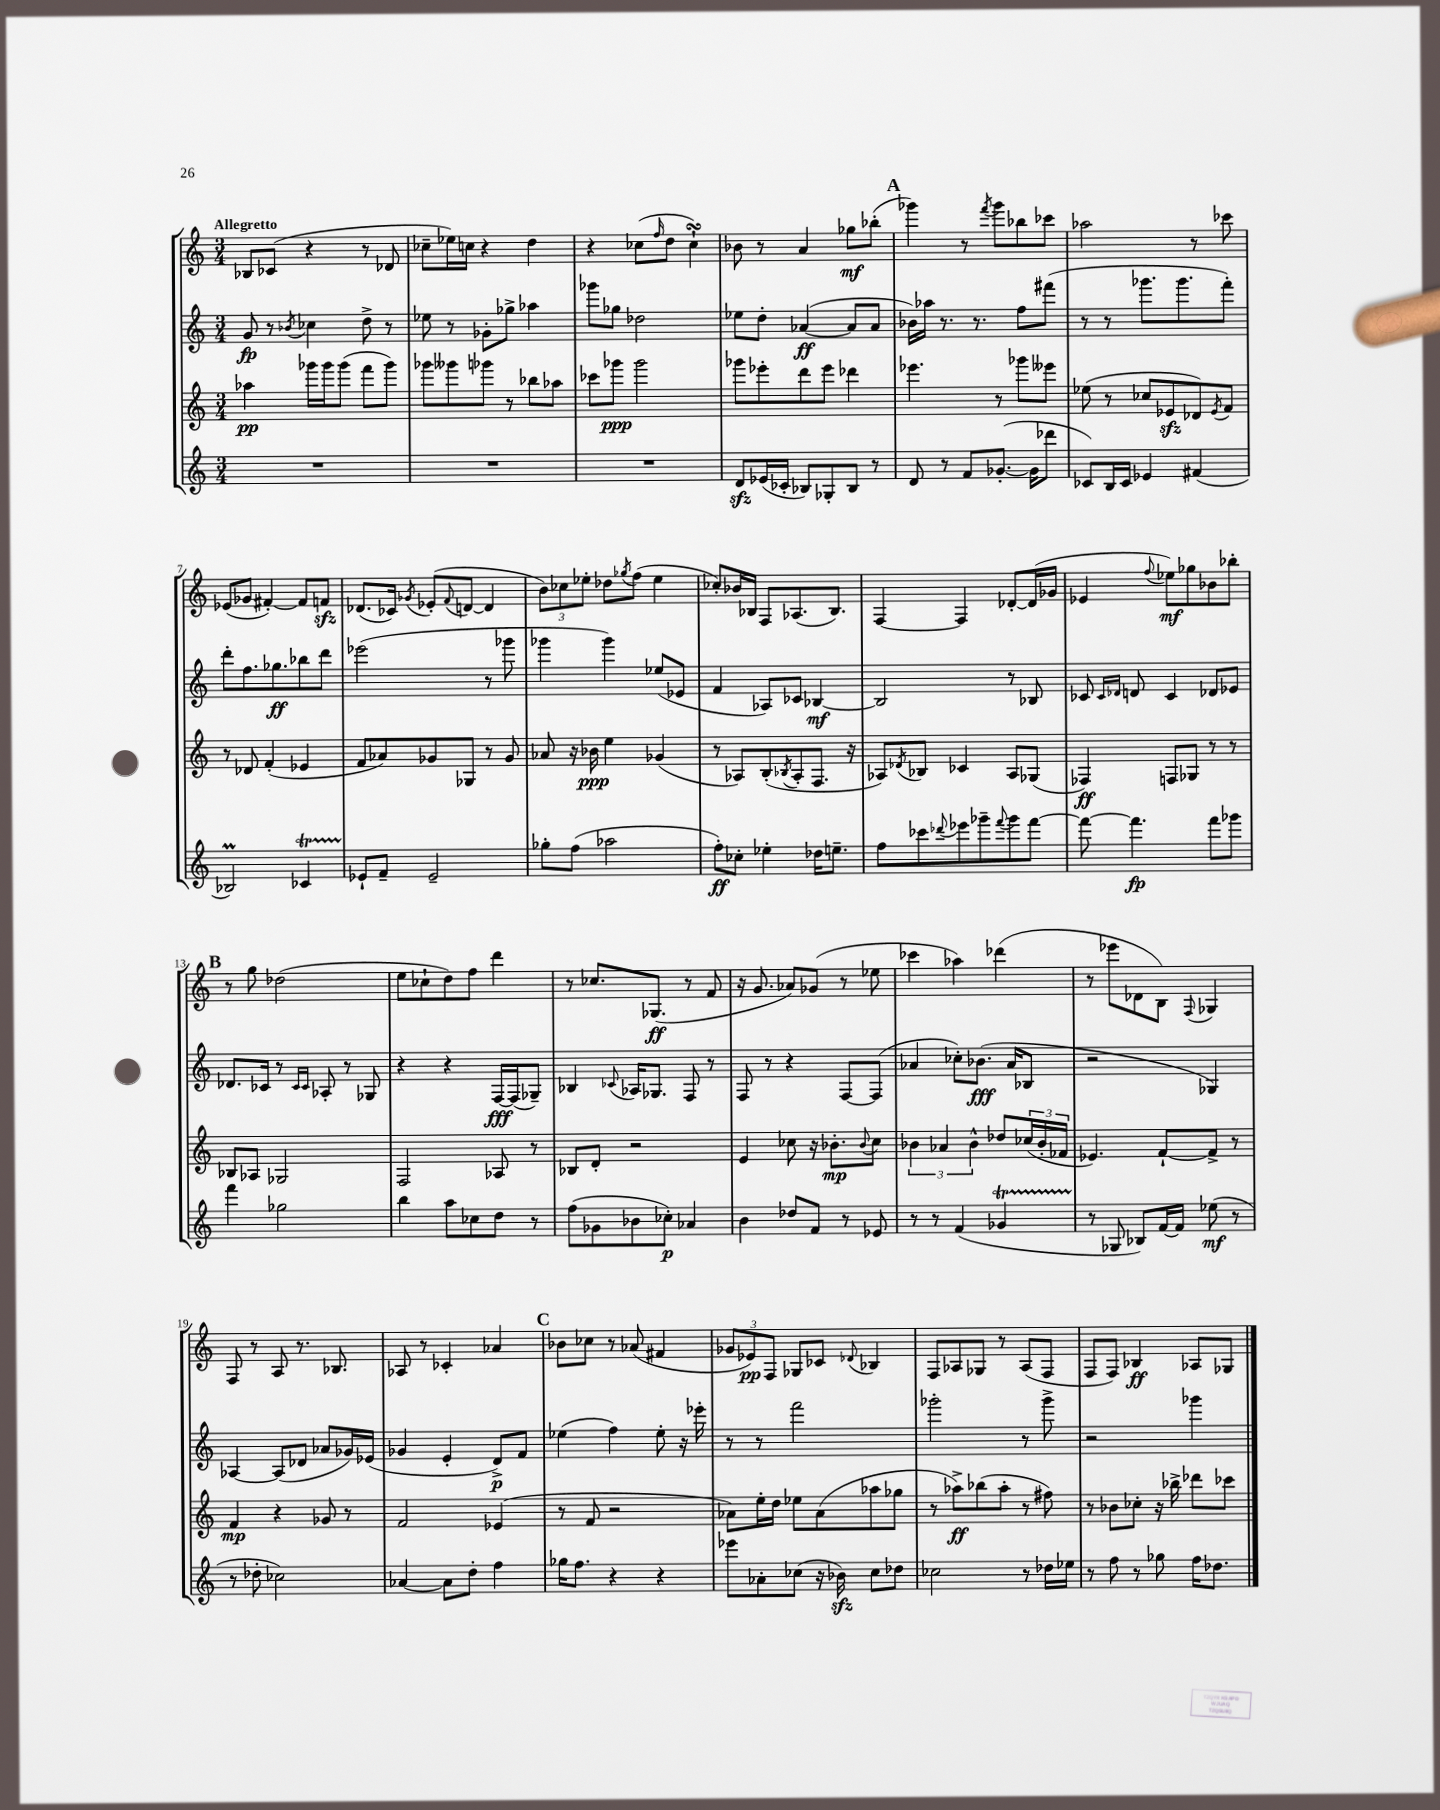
<<
\new StaffGroup <<
\new Staff = "s0" {
    \clef treble \key c \major \numericTimeSignature \time 3/4 \tempo "Allegretto"
    bes8 ces'8( r4 r8 des'8 |
    ces''8-- ees''16) c''16 r4 d''4 |
    r4 ces''8( \grace { f''16 } d''8 ces''4-!\turn) |
    bes'8 r8 a'4 ges''8\mf bes''8-.( |
    \mark \markup { \bold "A" } ges'''4) r8 \acciaccatura { f'''8 } ges'''8 bes''8 ces'''8 |
    aes''2 r8 ces'''8 |
    ees'8( ges'8 fis'4~-.) fis'8 f'8\sfz |
    des'8.( ces'16) \acciaccatura { ges'8 } ees'8-.( \appoggiatura { f'8 } d'8~ d'4 |
    \tuplet 3/2 { b'8) ces''8 ees''8-. } des''8 \acciaccatura { ges''8 } f''8( ees''4 |
    ces''8-.) bes'16 bes16 f8 aes8.( bes8.) |
    f4~ f4 des'8~-. des'16( ges'16 |
    ees'4 \appoggiatura { f''8 } ees''8\mf) ges''8 bes'8 bes''8-. |
    \mark \markup { \bold "B" } r8 g''8 des''2( |
    e''8 ces''8-! d''8) f''8 d'''4 |
    r8 ces''8. ges8.\ff( r8 f'8 |
    r16 g'8. aes'8) ges'8( r8 ees''8 |
    ces'''4 aes''4) des'''4( |
    r8 ees'''8 des'8 b8) \appoggiatura { f8 } ges4 |
    f8 r8 a8 r8. bes8. |
    aes8 r8 ces'4-. aes'4 |
    \mark \markup { \bold "C" } bes'8 ces''8 r8 aes'8( fis'4 |
    \tuplet 3/2 { ges'8 ees'8\pp) f8 } ges8 ces'8 \appoggiatura { des'8 } bes4 |
    f8 aes8 ges8 r8 aes8( f8 |
    f8 f8) bes4\ff aes8 ges8 \bar "|." |
}
\new Staff = "s1" {
    \clef treble \key c \major \numericTimeSignature \time 3/4
    g'8\fp r8 \acciaccatura { bes'8 } ces''4 d''8-> r8 |
    ees''8 r8 ges'8-. ges''8-> aes''4 |
    ges'''8 ges''8 des''2 |
    ees''8 d''8-. aes'4~\ff( aes'8 aes'8 |
    \mark \markup { \bold "A" } bes'16) aes''16 r8. r8. f''8 fis'''8( |
    r8 r8 ges'''8. ges'''8. f'''8-.) |
    d'''8-. f''8. ges''8.\ff bes''8 d'''8 |
    ees'''2( r8 ges'''8 |
    ges'''4 ges'''4) ees''8( ees'8 |
    f'4 aes8) ces'8 bes4~\mf |
    bes2 r8 bes8 |
    ces'8 \grace { ces'16 des'16 } d'8 ces'4 des'8 ees'8 |
    \mark \markup { \bold "B" } des'8. ces'16 r8 \grace { ces'16 ces'16 } aes8-. r8 ges8 |
    r4 r4 f16~\fff f16( ges8--) |
    bes4 \appoggiatura { ces'8 } aes16 ges8. f8 r8 |
    f8 r8 r4 f8~ f8( |
    aes'4 ces''8-.) bes'8.\fff( aes'16 bes8 |
    r2 ges4) |
    aes4~ aes8( des'8 aes'8 ges'16) ees'16( |
    ges'4 e'4-. d'8->\p) f'8 |
    \mark \markup { \bold "C" } ees''4( f''4) ees''8-. r16 ees'''16-. |
    r8 r8 f'''2 |
    ges'''2-. r8 ges'''8-> |
    r2 ges'''4 \bar "|." |
}
\new Staff = "s2" {
    \clef treble \key c \major \numericTimeSignature \time 3/4
    aes''4\pp ges'''16 ges'''16 ges'''8( f'''8 ges'''8) |
    ges'''8 geses'''8 ges'''8 r8 bes''8 aes''8 |
    ces'''8 ges'''8\ppp ges'''2 |
    ges'''8 ees'''8-. d'''8 ees'''8 des'''4 |
    \mark \markup { \bold "A" } ees'''4. r8 ges'''8 eeses'''8 |
    ees''8( r8 ces''8 ees'8\sfz des'8) \acciaccatura { ees'8 } f'8 |
    r8 des'8 f'4-.( ees'4 |
    f'8 aes'8) ges'8 ges8 r8 ges'8 |
    aes'8 r16 bes'16\ppp e''4 ges'4( |
    r8 aes8) b8-.( \acciaccatura { bes8 } aes8-. f8. r16 |
    aes8) \acciaccatura { des'8 } bes8 ces'4 aes8 ges8( |
    fes4\ff) f8 ges8 r8 r8 |
    \mark \markup { \bold "B" } bes8 aes8 ges2 |
    f2 aes8 r8 |
    bes8 d'8-. r2 |
    e'4 ces''8 r16 bes'8.-.\mp \appoggiatura { bes'8 } ces''8 |
    \tuplet 3/2 { bes'4 aes'4 bes'4-^ } des''8 \tuplet 3/2 { ces''16( bes'16-. fes'16 } |
    ees'4.) f'8~-! f'8-> r8 |
    f'4\mp r4 ges'8 r8 |
    f'2 ees'4( |
    \mark \markup { \bold "C" } r8 f'8 r2 |
    aes'8) e''16-. d''16 ees''8 aes'8( aes''8 ges''8 |
    r8 aes''8->\ff) bes''8( aes''8-. r8 fis''8) |
    r8 bes'8 ces''8-. r16 bes''16-> des'''8 ces'''8 \bar "|." |
}
\new Staff = "s3" {
    \clef treble \key c \major \numericTimeSignature \time 3/4
    R2. |
    R2. |
    R2. |
    d'8\sfz ees'16( ces'16-. bes8) ges8-. bes8 r8 |
    \mark \markup { \bold "A" } d'8 r8 f'8 ges'8.~-.( ges'16 des'''8 |
    ces'8) b16 ces'16 ees'4 fis'4( |
    bes2\prall) ces'4\startTrillSpan |
    ees'8-!\stopTrillSpan f'8-- ees'2-- |
    ges''8-. f''8( aes''2 |
    f''8-.\ff) ces''8-. ees''4-. des''16 e''8.-- |
    f''8 ces'''8 \appoggiatura { des'''8 } ees'''8 ges'''8-- \appoggiatura { f'''8 } ges'''8 f'''8~ |
    f'''8~ f'''4.\fp f'''8 ges'''8 |
    \mark \markup { \bold "B" } f'''4 ges''2 |
    b''4 a''8 ces''8 d''8 r8 |
    f''8( ges'8 bes'8 ces''8-.\p) aes'4 |
    b'4 des''8 f'8 r8 ees'8 |
    r8 r8 f'4( ges'4\startTrillSpan |
    r8\stopTrillSpan ges8 bes8) f'16~ f'16 ees''8\mf( r8 |
    r8 des''8-. ces''2) |
    aes'4~ aes'8 d''8-. f''4 |
    \mark \markup { \bold "C" } ges''16 f''8. r4 r4 |
    ees'''8 aes'8-. ces''8( r16 bes'16\sfz) ces''8 des''8 |
    ces''2 r8 des''16 ees''16 |
    r8 f''8 r8 ges''8 f''16 des''8. \bar "|." |
}
>>
>>
